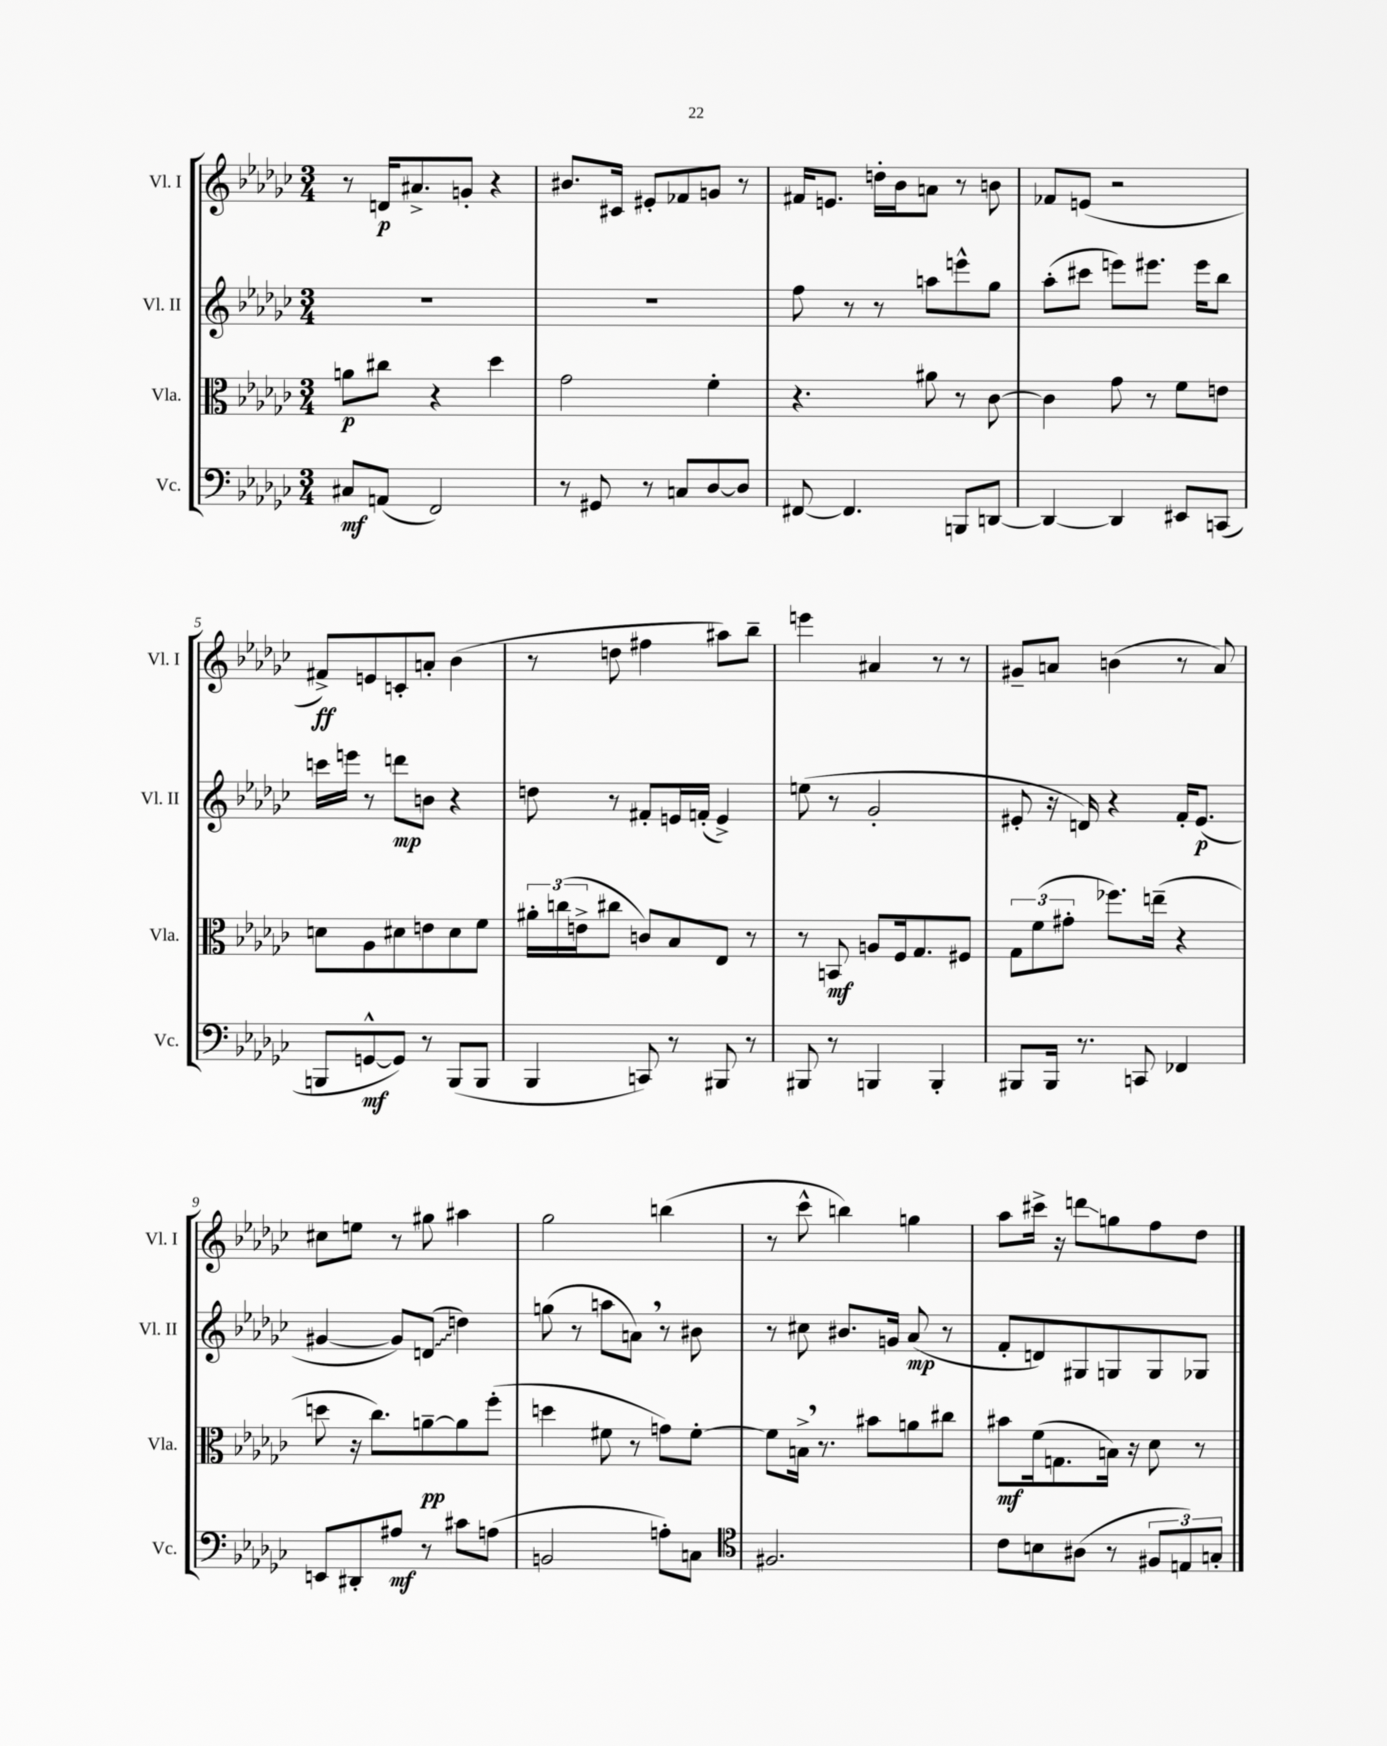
<<
\new StaffGroup <<
\new Staff = "s0" \with { instrumentName = "Vl. I" shortInstrumentName = "Vl. I" } {
    \clef treble \key ges \major \numericTimeSignature \time 3/4
    r8 d'16\p ais'8.-> g'8-. r4 |
    bis'8. cis'16 eis'8-. fes'8 g'8 r8 |
    fis'16 e'8. d''16-. bes'16 a'8 r8 b'8 |
    fes'8 e'8( r2 |
    fis'8->\ff) e'8 c'8-. a'8-. bes'4( |
    r8 d''8 fis''4 ais''8) bes''8-- |
    e'''4 ais'4 r8 r8 |
    gis'8-- a'8 b'4( r8 a'8) |
    cis''8 e''8 r8 gis''8 ais''4 |
    ges''2 b''4( |
    r8 ces'''8-^ b''4) g''4 |
    aes''8 cis'''16-> r16 d'''8\glissando g''8 f''8 des''8 \bar "|." |
}
\new Staff = "s1" \with { instrumentName = "Vl. II" shortInstrumentName = "Vl. II" } {
    \clef treble \key ges \major \numericTimeSignature \time 3/4
    R2. |
    R2. |
    f''8 r8 r8 a''8 e'''8-^ ges''8 |
    aes''8-.( cis'''8 e'''8) eis'''8. eis'''16 bes''8 |
    c'''16 e'''16 r8 d'''8\mp b'8 r4 |
    d''8 r8 fis'8-. e'16 f'16-.( e'4->) |
    e''8( r8 ges'2-. |
    eis'8-. r16 d'16) r4 f'16-. eis'8.\p( |
    gis'4~ gis'8) \once \override Glissando.style = #'zigzag d'8\glissando( d''4) |
    g''8( r8 a''8 a'8) \breathe r8 bis'8 |
    r8 cis''8 bis'8. g'16 aes'8\mp( r8 |
    f'8-. d'8) gis8 g8 g8 ges8 \bar "|." |
}
\new Staff = "s2" \with { instrumentName = "Vla." shortInstrumentName = "Vla." } {
    \clef alto \key ges \major \numericTimeSignature \time 3/4
    a'8\p cis''8 r4 des''4 |
    ges'2 f'4-. |
    r4. ais'8 r8 ces'8~ |
    ces'4 ges'8 r8 f'8 e'8 |
    d'8 aes8 dis'8 e'8 dis'8 f'8 |
    \tuplet 3/2 { ais'16-. c''16( e'16-> } cis''8 c'8) bes8 ees8 r8 |
    r8 b,8\mf a8 f16 ges8. fis8 |
    \tuplet 3/2 { ges8 f'8( gis'8-. } fes''8.) e''16--( r4 |
    d''8 r16 ces''8.) a'8~--\pp a'8 f''8-.( |
    d''4 fis'8 r8 g'8) fis'8~-. |
    fis'8 b16-> \breathe r8. bis'8 a'8 cis''8 |
    bis'8\mf f'16( g8. b16) r16 des'8 r8 \bar "|." |
}
\new Staff = "s3" \with { instrumentName = "Vc." shortInstrumentName = "Vc." } {
    \clef bass \key ges \major \numericTimeSignature \time 3/4
    cis8\mf a,8( f,2) |
    r8 gis,8 r8 c8 des8~ des8 |
    fis,8~ fis,4. b,,8 d,8~ |
    d,4~ d,4 eis,8 c,8( |
    b,,8 g,8~-^\mf g,8) r8 b,,8( b,,8 |
    bes,,4 c,8) r8 bis,,8 r8 |
    bis,,8 r8 b,,4 b,,4-. |
    bis,,8 bis,,16 r8. c,8 fes,4 |
    e,8 dis,8-. ais8\mf r8 cis'8 a8( |
    b,2 a8-.) c8 |
    \clef tenor fis2. |
    ces'8 b8 ais8( r8 \tuplet 3/2 { fis8 e8) g8-. } \bar "|." |
}
>>
>>
